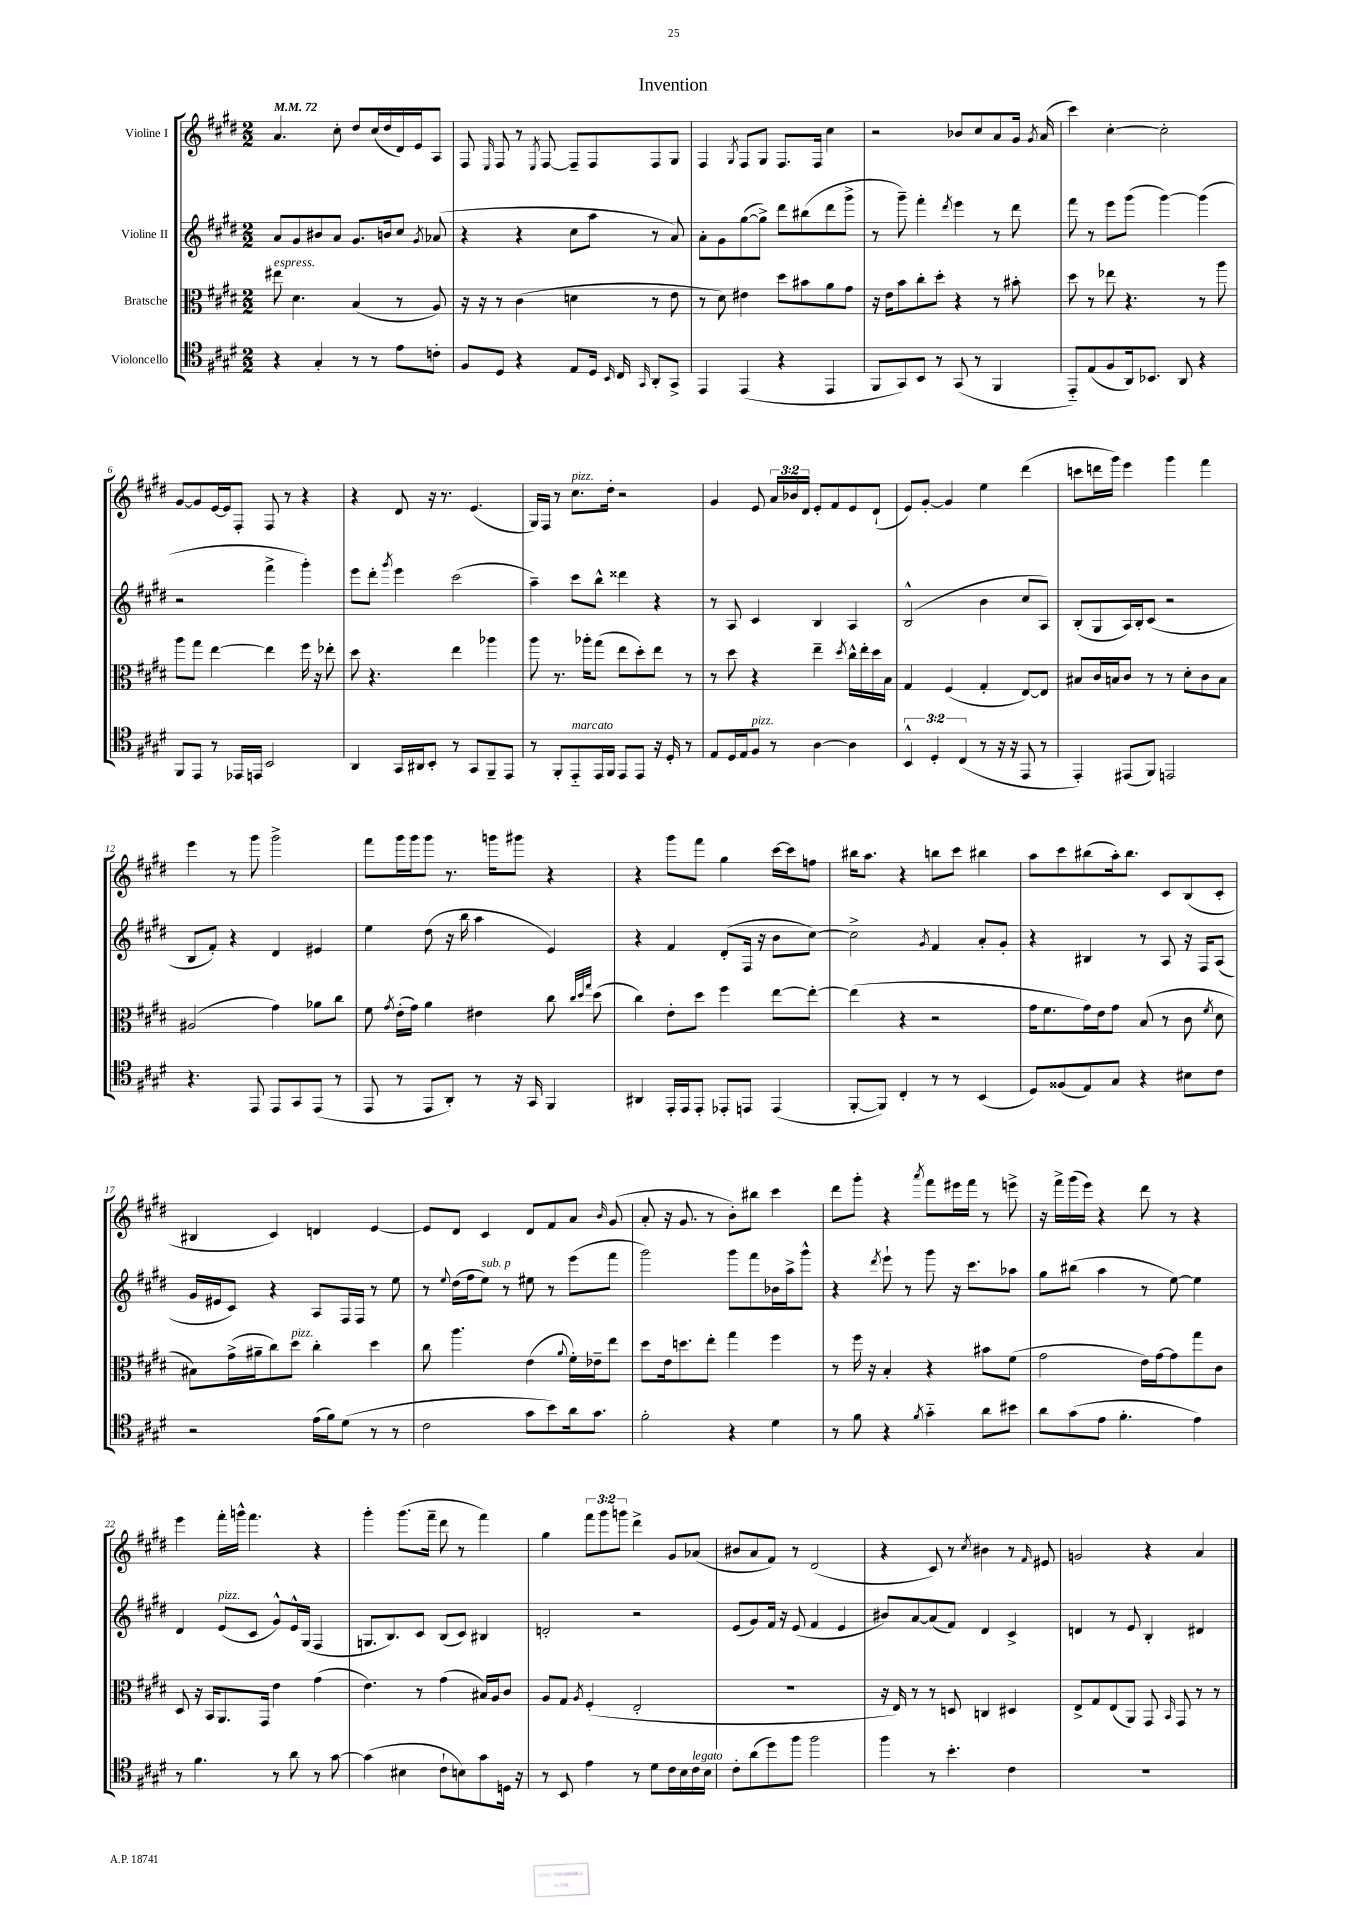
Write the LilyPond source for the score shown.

\header { title = "Invention" }
<<
\new StaffGroup <<
\new Staff = "s0" \with { instrumentName = "Violine I" } {
    \clef treble \key e \major \numericTimeSignature \time 2/2 \override Staff.TupletNumber.text = #tuplet-number::calc-fraction-text \tempo 4 = 72
    \autoBeamOff a'4. cis''8-. dis''8[ cis''16( dis''16 dis'16) e'16 a8] |
    fis8 \grace { e16 } fis8 r8 \acciaccatura { e8 } fis8~ fis8[-- fis8 fis8 gis8] |
    fis4 \acciaccatura { gis8 } fis8[ gis8] fis8.[ fis16] cis''4 |
    r2 bes'8[ cis''8 a'8 gis'16] \acciaccatura { gis'8 } a'16( |
    cis'''4) cis''4~-. cis''2-. |
    gis'8[~ gis'8 e'16~ e'16 fis8]-. fis8 r8 r4 |
    r4 dis'8 r16 r8. e'4.( |
    gis16[) fis16] r8 cis''8.[^\markup { \italic "pizz." } dis''16]-. r2 |
    gis'4 e'8 \tuplet 3/2 { a'16[ bes'16 dis'16] } e'8[-. fis'8 e'8 dis'8]-!( |
    e'8[) gis'8]~-. gis'4 e''4 dis'''4( |
    c'''8[ d'''16 gis'''16]) e'''4 gis'''4 fis'''4 |
    e'''4 r8 gis'''8 gis'''2-> |
    fis'''8[ gis'''16 gis'''16 gis'''8] r8. g'''16[ gis'''8] r4 |
    r4 gis'''8[ fis'''8] gis''4 cis'''16[~ cis'''16 f''8] |
    bis''16[ a''8.] r4 b''8[ cis'''8] bis''4 |
    a''8[ cis'''8 bis''8( a''16-.) bis''8.] cis'8[ b8( cis'8]-. |
    bis4 cis'4) d'4 e'4~ |
    e'8[ dis'8] cis'4 dis'8[ fis'8 a'8] \grace { b'16 } gis'8( |
    a'8-. r16 gis'8. r8 b'8[-.) bis''8] cis'''4 |
    dis'''8[ gis'''8]-. r4 \acciaccatura { a'''8 } fis'''8[ eis'''16 fis'''16] r8 e'''8-> |
    r16 fis'''16[-> gis'''16( e'''16]) r4 dis'''8 r8 r4 |
    e'''4 fis'''16[-. g'''16]-^ fis'''4. r4 |
    gis'''4-. gis'''8.[( fis'''16]-- dis'''8 r8 fis'''4) |
    gis''4 \tuplet 3/2 { fis'''8[ gis'''8 g'''8] } dis'''4-> gis'8[ aes'8]( |
    bis'8[ a'8 fis'8]) r8 dis'2( |
    r4 cis'8) r8 \acciaccatura { cis''8 } bis'4 r8 \grace { fis'16 } eis'8 |
    g'2 r4 a'4 \bar "|." |
}
\new Staff = "s1" \with { instrumentName = "Violine II" } {
    \clef treble \key e \major \numericTimeSignature \time 2/2
    \autoBeamOff a'8[ gis'8 bis'8 a'8] gis'8.[ b'16 cis''8] \acciaccatura { gis'8 } aes'8( |
    r4 r4 cis''8[ a''8] r8 a'8) |
    a'8[-. gis'8 gis''8~( gis''8]->) dis'''8[ bis''8( dis'''8 gis'''8]-> |
    r8 gis'''8--) fis'''4-. \acciaccatura { dis'''8 } e'''4 r8 dis'''8 |
    fis'''8 r8 e'''8[ gis'''8]( gis'''4~) gis'''4( |
    r2 fis'''4-> gis'''4-.) |
    e'''8[ dis'''8]-. \acciaccatura { gis'''8 } e'''4 cis'''2( |
    a''4--) cis'''8[ b''8]-^ disis'''4 r4 |
    r8 a8 cis'4 b4 a4 |
    b2-^( b'4 cis''8[ a8]) |
    b8[-.( gis8 a16) b16-. cis'8]( r2 |
    b8[ fis'8]-.) r4 dis'4 eis'4 |
    e''4 dis''8( r16 b''16 a''4 e'4) |
    r4 fis'4 dis'8[-.( fis16] r16 b'8[ cis''8]~) |
    cis''2-> \acciaccatura { gis'8 } fis'4 a'8[-. gis'8]-. |
    r4 bis4 r8 a8 r16 fis16[ a8]( |
    gis'16[ eis'16 cis'8]) r4 a8[ fis16 fis16] r8 e''8 |
    r8 \appoggiatura { e''8 } dis''16[( fis''16 e''8]^\markup { \italic "sub. p" }) r8 eis''8 r8 e'''8[( fis'''8] |
    gis'''2) gis'''8[ fis'''8 bes'16 a''16-> gis'''8]-^ |
    r4 \acciaccatura { dis'''8 } e'''8-! r8 gis'''8 r16 cis'''8.[ aes''8] |
    gis''8[ bis''8]( a''4 r8 e''8~) e''4 |
    dis'4 e'8[^\markup { \italic "pizz." }( cis'8] gis'8[-^) e'16-^ gis16]( fis4 |
    g8.[ b8.) cis'8] b8[( cis'8]) bis4 |
    d'2-. r2 |
    e'8[( gis'8) fis'16] r16 e'8( fis'4 e'4 |
    bis'8[) a'8~ a'8( fis'8]) dis'4 cis'4-> |
    d'4 r8 e'8 b4-. dis'4 \bar "|." |
}
\new Staff = "s2" \with { instrumentName = "Bratsche" } {
    \clef alto \key e \major \numericTimeSignature \time 2/2
    \autoBeamOff eis''8^\markup { \italic "espress." } dis'4. b4( r8 a8) |
    r16 r16 r8 cis'4( d'4 r8 e'8 |
    r8 dis'8) eis'4 dis''8[ bis'8 a'8 gis'8] |
    r16 e'16[ b'8 cis''8-. dis''8]-. r4 r8 bis'8-. |
    dis''8 r8 ees''8 r4. r8 a''8 |
    a''8[ gis''8] e''4~ e''4 fis''16 r16 ees''8-. |
    dis''8 r4. e''4 aes''4 |
    a''8 r8. aes''16[-. gis''8]( e''8[ dis''8-.) e''8] r8 |
    r8 dis''8 r4 e''4-- \acciaccatura { dis''8 } cis''16[-^ e''16-. dis''16 b16] |
    gis4 fis4( gis4-. e8[~) e8] |
    bis8[ cis'16 b16 cis'8] r8 r8 dis'8[-. cis'8 b8] |
    ais2( gis'4) aes'8[ cis''8] |
    fis'8 \acciaccatura { gis'8 } e'16[-.( gis'16]) a'4 eis'4 cis''8 \grace { cis''32[ dis''32 gis''32] } dis''8( |
    cis''4) e'8[-. dis''8] fis''4 e''8[~ e''8]~-. |
    e''4( r4 r2 |
    gis'16[ fis'8. gis'16) e'16 gis'8] b8( r8 cis'8 \acciaccatura { fis'8 } dis'8 |
    bis8[) gis'16->( ais'16-- cis''8) dis''8]^\markup { \italic "pizz." } cis''4-. dis''4 |
    cis''8 a''4. e'4( \appoggiatura { a'8 } fis'16[-.) ees'16-- e''8] |
    dis''8[ e'16 d''8. e''8]-. gis''4 fis''4 |
    r8 fis''16 r16 b4-. r4 bis'8[ fis'8]( |
    gis'2 e'16[) gis'16~ gis'8 gis''8 cis'8] |
    dis8 r16 b,16[ a,8. gis,16] e'4 gis'4( |
    e'4.) r8 gis'4( bis16[) a16 cis'8] |
    a8[ gis8] \acciaccatura { a8 } fis4-.( e2-. |
    R1 |
    r16 e16) r8 r8 d8 c4 dis4 |
    e8[-> gis8 e8( a,8]) gis,8 \grace { b,16 } gis,8 r8 r8 \bar "|." |
}
\new Staff = "s3" \with { instrumentName = "Violoncello" } {
    \clef tenor \key e \major \numericTimeSignature \time 2/2 \override Staff.TupletNumber.text = #tuplet-number::calc-fraction-text
    \autoBeamOff r4 gis4-. r8 r8 e'8[ c'8]-. |
    fis8[ dis8] r4 e8[ dis16] \grace { b,16 } cis16 \grace { gis,16 } a,8[-. gis,8]-> |
    e,4 e,4( r4 e,4 |
    fis,8[ gis,8) b,8] r8 gis,8( r8 fis,4 |
    e,8[-_) e8( fis8 a,16) bes,8.] a,8 r4 |
    fis,8[ e,8] r8 ees,16[ e,16] b,2 |
    a,4 gis,16[ ais,16 b,8]-. r8 gis,8[ fis,8-- e,8] |
    r8 fis,8[-. e,8-_^\markup { \italic "marcato" } e,16 fis,16] e,8[ e,8] r16 dis16-. r8 |
    e8[ dis16 e16 fis8]^\markup { \italic "pizz." } r8 a4~ a4 |
    \tuplet 3/2 { b,4-^ dis4-. cis4( } r8 r16 r16 e,8 r8 |
    e,4-.) eis,8[( fis,8]) e,2 |
    r4. e,8 e,8[ gis,8 e,8]( r8 |
    e,8 r8 e,8[ a,8]-.) r8 r16 gis,16 fis,4 |
    ais,4 e,16[-. e,16 e,8]-. ees,8[-. e,8] e,4( |
    fis,8[~-. fis,8]) cis4-. r8 r8 b,4( |
    dis8[) fisis8( e8) gis8] r4 bis8[ cis'8] |
    r2 e'16[( fis'16) dis'8]( r8 r8 |
    cis'2 gis'8[ b'8) a'16 gis'8.] |
    fis'2-. r4 dis'4 |
    r8 fis'8 r4 \acciaccatura { fis'8 } gis'4-_ a'8[ bis'8] |
    a'8[ gis'8( e'8] fis'4.-. e'4) |
    r8 fis'4. r8 a'8 r8 gis'8~ |
    gis'4( bis4 cis'8[-! b8) gis'8 d16] r16 |
    r8 b,8 e'4 r8 dis'8[ cis'16 b16 cis'16^\markup { \italic "legato" } b16] |
    cis'8[-. a'8( dis''8) fis''8] fis''2 |
    fis''4 r8 b'4.-. cis'4 |
    R1 \bar "|." |
}
>>
>>
